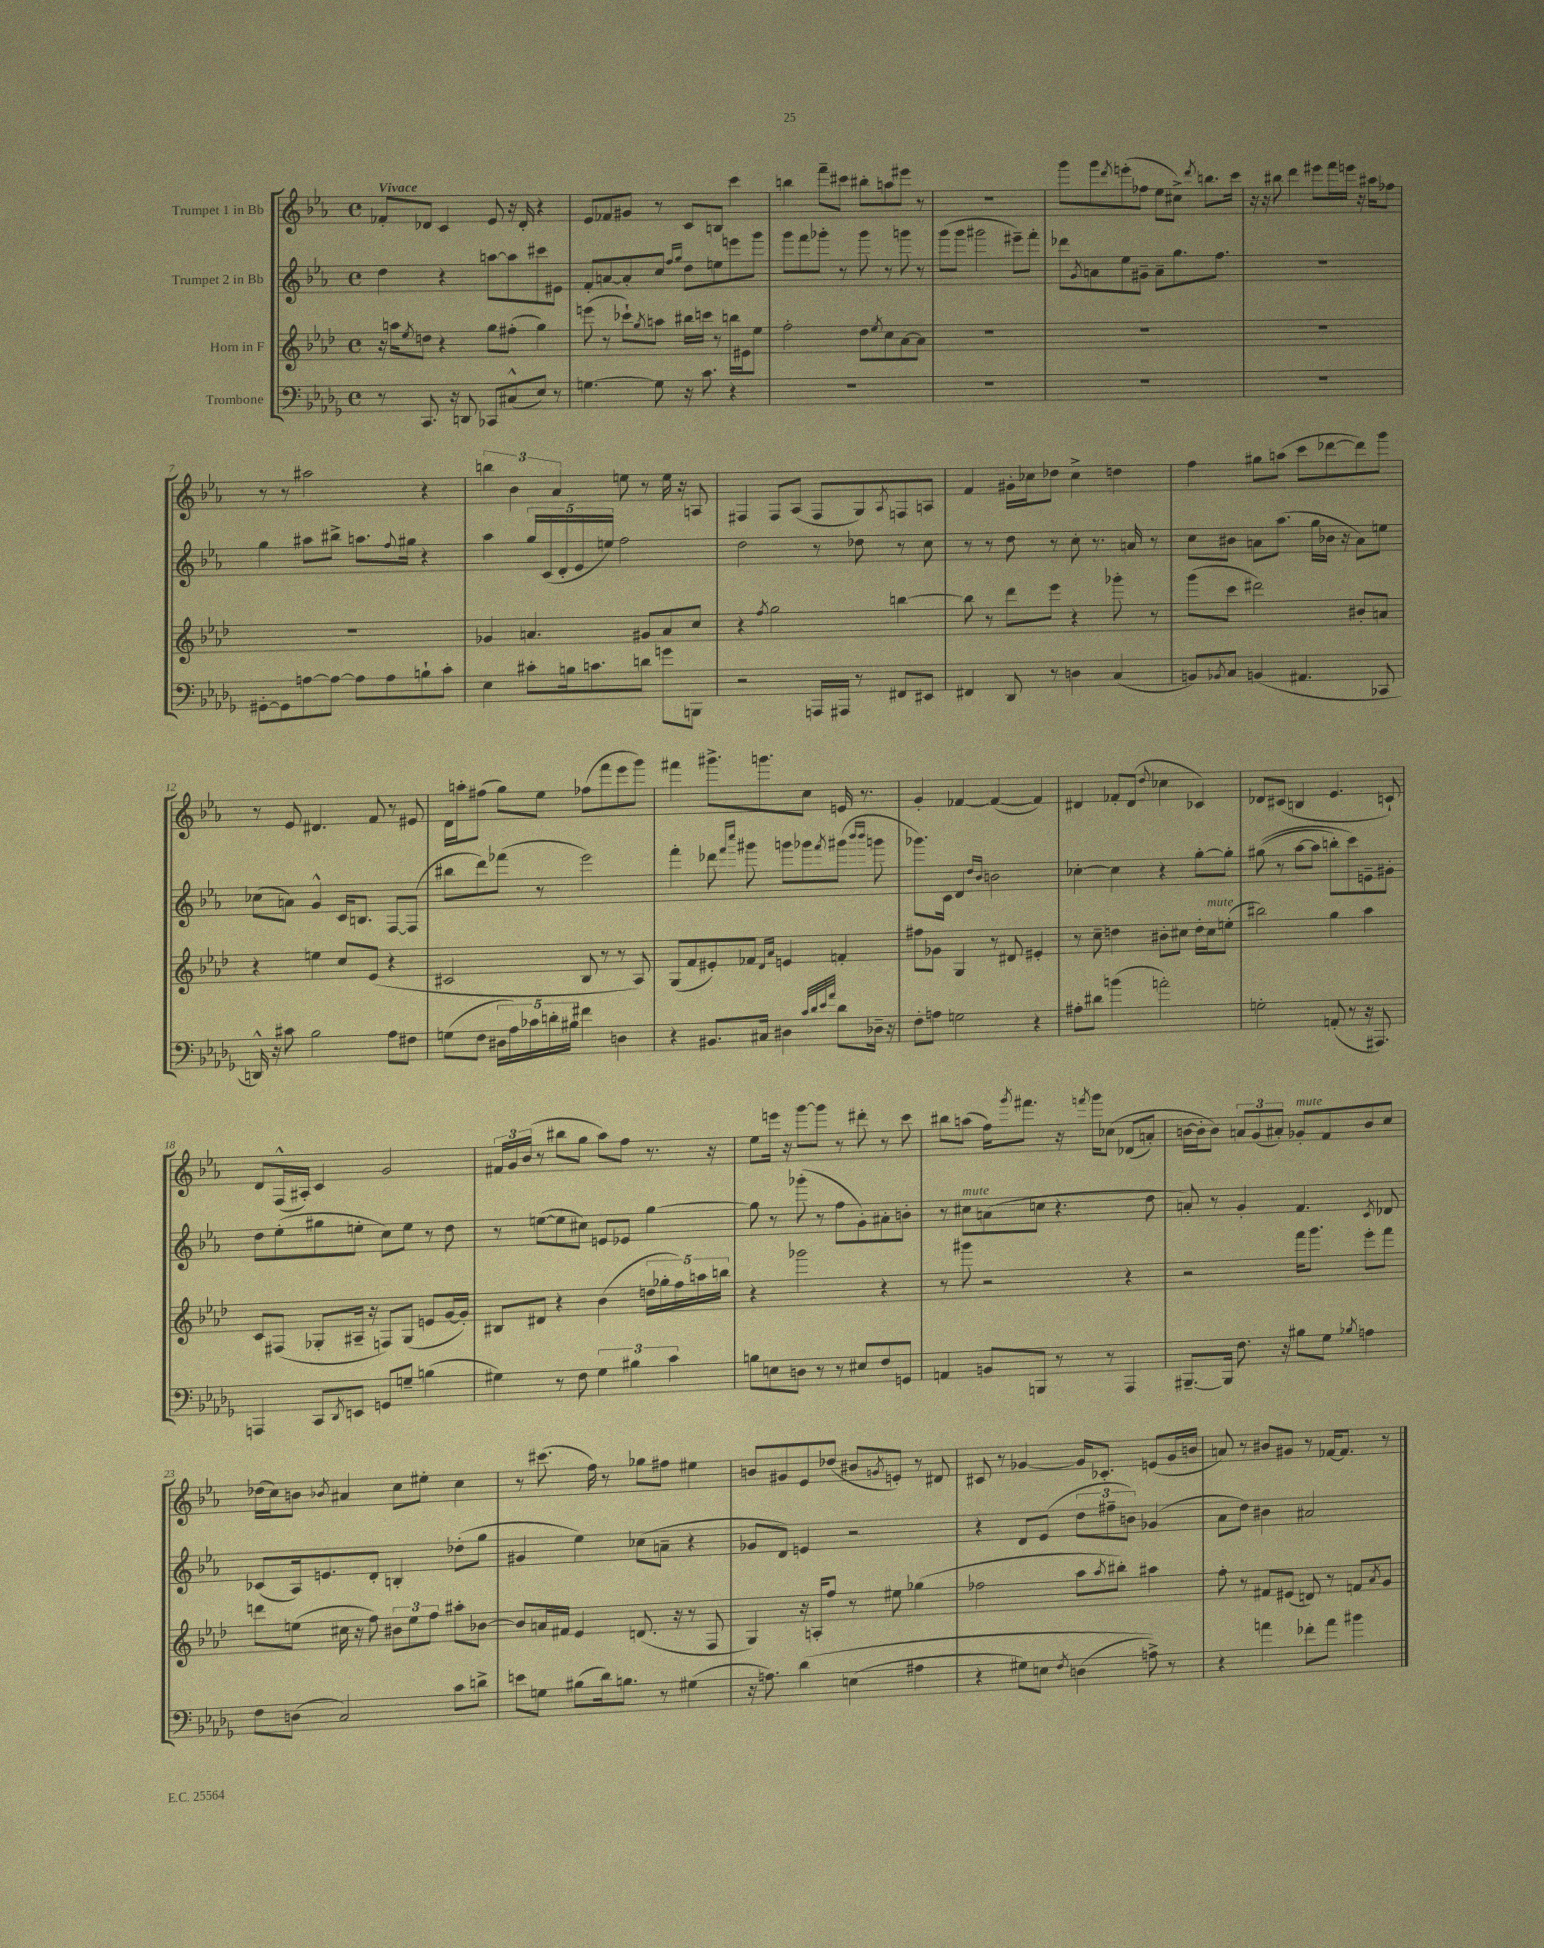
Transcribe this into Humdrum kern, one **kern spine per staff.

**kern	**kern	**kern	**kern
*staff4	*staff3	*staff2	*staff1
*clefF4	*clefG2	*clefG2	*clefG2
*k[b-e-a-d-g-]	*k[b-e-a-d-]	*k[b-e-a-]	*k[b-e-a-]
*M4/4	*M4/4	*M4/4	*M4/4
*met(c)	*met(c)	*met(c)	*met(c)
8r	16r	4dd\	8f-'/L
.	16aa\LK	.	.
.	8qee-/	.	.
8.CC/	8dd\J	.	8d-/J
.	4r	4r	4c/
16r	.	.	.
8DD/	.	.	.
8CC-/L	8gg\L	[8aa\L	8e-/
(8C#^^/	(8ff#'\J	8aa\]	16r
.	.	.	16d-'/
8E-/J)	4gg\)	8ccc#\	4r
8r	.	8e#\J	.
=	=	=	=
[4.G\	(8eee\	8f'/L	8e-/L
.	8r	[8a/	8f-/
.	8ccc-`\L)	8a'/]	8g#/J
.	8qgg/	.	.
8G\]	8aa\J	8cc/J	8r
.	.	16qqff/LL	.
.	.	16qqgg/JJ	.
16r	16bb#\LL	8dd\L	8c/L
8.c\	16ccc\JJ	.	.
.	8r	8ee\	8B/J
4r	16bb\LL	8eee\	4ccc\
.	16e#\J	.	.
.	8ee-\J	8ggg\J	.
=	=	=	=
1r	2ff'\	8ggg\L	4bb\
.	.	8fff\	.
.	.	8ggg-'\J	8fff~\L
.	.	8r	8ccc#\J
.	8dd-\L	8ggg-\	8bb#'\L
.	8qee-/	.	.
.	8cc\	8r	8aa\
.	[8a-\	8ggg\	8eee#\J
.	8a-\]J	8r	8r
=	=	=	=
1r	1r	(8ggg\L	1r
.	.	8ggg\J	.
.	.	2ggg#\	.
.	.	8eee#~\L)	.
.	.	8fff'\J	.
=	=	=	=
1r	1r	8ddd-\L	8ggg\L
.	.	8qg/	.
.	.	8a\	8ggg\
.	.	.	8qddd/
.	.	8ee-\	(8eee'\
.	.	8g#~\J	8ff-\J
.	.	8a~\L	8ee-\L
.	.	8.gg\	8cc#^\J)
.	.	.	8qddd/
.	.	.	8.bb\L
.	.	8.ff\J	.
.	.	.	16ccc\Jk
=	=	=	=
1r	1r	1r	16r
.	.	.	16r
.	.	.	8bb#\
.	.	.	4ddd\
.	.	.	8eee#\L
.	.	.	16fff\L
.	.	.	16eee\JJ
.	.	.	16r
.	.	.	16aa#\LK
.	.	.	8ff-\J
=	=	=	=
[8GG#'\L	1r	4gg\	8r
8GG#\]	.	.	8r
[8A\	.	8aa#\L	2aa#\
8A\_J	.	8bb#^\J	.
8A\]L	.	8.aa\L	.
8A\	.	.	.
.	.	8qqff/	.
.	.	16gg#\Jk	.
8B`\	.	4r	4r
8c'\J	.	.	.
=	=	=	=
4E-\	4g-/	4aa-\	6bb\
.	.	.	6b-\
8c#'\L	4.a/	20gg/LL	.
.	.	(20c/	.
.	.	.	6a-/
.	.	20d'/	.
16B\k	.	.	.
.	.	20e-/	.
8.c\	.	.	.
.	.	20ee/JJ)	.
.	.	2ff\	8ee\
8d\J	8g#/L	.	8r
8g\L	8a/	.	16ee\
.	.	.	16r
8BBB\J	8cc/J	.	8A/
=	=	=	=
2r	4r	2dd\	4F#/
.	8qff/	.	.
.	2gg\	.	8F#/L
.	.	.	(8A-/J
16AAA/LL	.	8r	8F#/L
16AAA#/JJ	.	.	.
8r	.	8dd-\	8G/)
.	.	.	8qA-/
8FF#/L	[4bb\	8r	8F/
8EE#/J	.	8cc\	8A/J
=	=	=	=
4FF#/	8bb\]	8r	4f/
.	8r	8r	.
8DD-/	8ddd-\L	8dd\	16g#'\LL
.	.	.	16cc-\J
8r	8eee-\J	8r	8dd-\J
4D\	4r	8cc'\	4cc-^\
.	.	8.r	.
(4C/	8ggg-'\	.	4dd\
.	.	16a/	.
.	8r	8r	.
=	=	=	=
8BB/L)	(8ggg\L	8cc\L	4ff\
8qBB-/	.	.	.
8C/J	8ccc\J	8b#\J	.
(4BB/	2ddd#\)	8a\L	8gg#\L
.	.	(8.aa-\J	(8aa\J
4.AA#/	.	.	8ccc\L
.	.	16gg\LL	.
.	.	16b-\JJ	[8ddd-\
.	.	16r	.
.	8b#'/L	8a\L)	8ddd-\])
8CC-/	8a/J	8ee\J	8ggg\J
=	=	=	=
16DD^^/)	4r	(8cc-\L	8r
16r	.	.	.
8c#\	.	8a\J)	8e-/
2B-\	4ee\	4g^^/	4.d#/
.	8cc/L	16c/LK	.
.	.	8.B/J	.
.	(8e-/J	.	8f/
8A-\L	4r	[8F/L	8r
8F#\J	.	(8F/]J	8e#/
=	=	=	=
(8G\L	2c#/	8bb#\L	16d\LL
.	.	.	16aa'\J
8F\J	.	8ddd\)	(8ff#\J
20D#\LL	.	(8fff-\J	8gg\L)
20A-\)	.	.	.
20c-\	.	.	.
.	.	8r	8ee-\J
20d'\	.	.	.
20B#\JJ	.	.	.
4f#\	8B-/	2eee-\)	(8ff-\L
.	8r	.	8fff\
4D\	8r	.	8eee-\
.	8A-/)	.	8ggg\J)
=	=	=	=
4r	(8G/L	4fff'\	4fff#\
.	8f/	.	.
8.BB#/L	8e#'/)	8ddd-\	8.ggg#^\L
.	.	16qqfff/LL	.
.	.	16qqcccc/JJ	.
.	8f-/J	8ggg#\	.
16C#/Jk	.	.	8.ggg\
.	16qqd-/LL	.	.
.	16qqa-/JJ	.	.
4D#\	4e/	8ggg\L	.
.	.	8ggg-\	8cc\J
32qqc/LLL	.	.	.
32qqd-/	.	.	.
32qqe-/	.	.	.
32qqa-/JJJ	.	8qfff/	.
8d-\L	4f'/	(8ggg#\J	16e/
.	.	.	8.r
.	.	16qqbbb-/LL	.
.	.	16qqbbb-/JJ	.
16D-~\Jk	.	8ggg\	.
16r	.	.	.
=	=	=	=
8F'\L	8ff#\L	8.ggg-\L)	4g'/
8A\J	8g-\J	.	.
.	.	16c\Jk	.
2G\	4G/	4d/	[4f-/
.	.	16qqdd/LL	.
.	.	16qqb-/JJ	.
.	8r	2b\	(4f-/_
.	8d#/	.	.
4r	4e#'/	.	4f-/])
=	=	=	=
8A#'\L	8r	[4cc-'\	4d#/
8d#\J	8cc~\	.	.
(4b\	4dd\	4cc-\]	8f-'/L
.	.	.	(8d#/J
.	.	.	8qqdd/
2a'\)	8b#'\L	4r	4cc-\
.	8cc#\J	.	.
.	16dd'\LL	[8gg'\L	4c-/)
.	16cc#\J	.	.
.	(8ee'\J	8gg'\]J	.
=	=	=	=
2G'\	2bb#\)	&((8gg#\	8d-/L
.	.	8r	(8c#/J
.	.	[8aa-\L	4B/
.	.	8aa-\]J	.
(8AA'/	4gg\	8bb'\L)	4.e-/
8r	.	8ccc\&)	.
16r	4aa-\	8e~\	.
8.AAA#/)	.	.	.
.	.	8g#'\J	8c`/)
=	=	=	=
4AAA/	8c/L	8dd\L	8d/L
.	(8F#/J	(8ee-'\	(16F^^/L
.	.	.	16A#'/JJ)
8CC/L	8G-'/L	8gg#\	4c/
8qDD-/	.	.	.
8EE/J	16A#~/Jk	8ee'\J	.
.	16r	.	.
8GG/L	8F/L)	8cc\L)	2g/
8G~/J	(8G-/J	8ee\J	.
(4B\	8e/L	8r	.
.	[16g/L	8dd\	.
.	16g'/]JJ)	.	.
=	=	=	=
4G#\)	8B#/L	8r	24f#/LL
.	.	.	24g/
.	.	.	(24b-/JJ
.	8d#/J	([8ee\L	8r
8r	4r	8ee\]	8bb#\L
8F\	.	8cc#\J)	8gg\J
6G#\	(4b-\	8e/L	8aa-\L)
.	.	8e-/J	8ff\J
6B#\	.	.	.
.	20dd\LL	[4gg\	8.r
.	20gg-'\	.	.
6c\	.	.	.
.	20ff\)	.	.
.	20aa\	.	.
.	.	.	16r
.	20bb\JJ	.	.
=	=	=	=
8B\L	4r	8gg\]	8ee-\L
8E\	.	8r	16eee\Jk
.	.	.	16r
8D\J	2ggg-\	(8ggg-'\	[8ggg\L
8r	.	8r	8ggg\]J
8r	.	8ff\L	8r
8E#/L	.	8g'\)	8ddd#'\
8F/	4r	8a#'\	8r
8GG/J	.	8b'\J	8ccc\
=	=	=	=
4AA/	8r	8r	8bb#\L
.	8ggg#\	8cc#\L	(8aa\J
8BB/L	2r	(8a\	16ff\LK)
.	.	.	8qggg/
.	.	.	8.fff#\J
8BBB/J	.	8cc\J	.
8r	.	4.r	16r
.	.	.	8qfff/
.	.	.	16ggg\LK
8r	.	.	&(8cc-\J
4AAA-/	4r	.	(8d-/L
.	.	8dd\	8a'/J)
=	=	=	=
[8.BBB#~/L	2r	8a'/)	[16b\LL
.	.	.	16b'\]J
.	.	8r	8b\J&)
16BBB#/]Jk	.	.	.
8.F\	.	4g'/	12a/L
.	.	.	(12g/
.	.	.	12a#'/J)
16r	.	.	.
8B#\L	16fff\LK	4.f/	8g-'/L
.	8.ggg\J	.	.
8G-\J	.	.	8f/
8qB-/	.	.	.
4A\	8eee-'\L	.	8b/
.	.	8qc/	.
.	8fff\J	8d-/	8cc/J
=	=	=	=
8F\L	8ddd\L	(8c-/L	(16dd-\LL
.	.	.	16cc\J)
(8D\J	(8ee\J	16A-/k)	8b\J
.	.	8.e/	.
.	.	.	8qb-/
2C/)	16cc#\	.	4a#/
.	16r	.	.
.	8ff\)	8d'/J	.
.	12b#\L	4B'/	8cc\L
.	12ee\	.	.
.	.	.	8ee#'\J
.	12ff\J	.	.
8c\L	8aa#'\L	(8dd-'\L	4cc\
8d^\J	[8b-\J	8gg\J	.
=	=	=	=
8e\L	8b-/]L	4g#/	8r
8G\J	16a/L	.	(8.ccc#\
.	16f#/JJ	.	.
(8B#\L	4e-/	4ee-\)	.
.	.	.	16ff\)
16d-\k)	.	.	8r
8.B\J	.	.	.
.	(8.d/	(8cc-\L	8gg-\L
8r	.	8a~\J	8ff#\J
.	16r	.	.
(4G#\	8r	4r	4ee#\
.	8F/	.	.
=	=	=	=
16r	4G/)	8g-/L	8b/L
8.A\)	.	.	.
.	.	8d/J)	8g#/
&(4d-\	16r	4e/	8e-/
.	16A'/LK	.	.
.	8ff/J	.	(8dd-/J
(4E\	8r	2r	8b#/L
.	.	.	8qg/
.	8ee#\	.	8e'/J)
4A#\	(4gg-\	.	8r
.	.	.	8d#/
=	=	=	=
4r	2ff-\	4r	8c#/
.	.	.	8r
8G#\L)	.	8d/L	[4g-/
8E\J	.	(8e-/J	.
8qF/	.	.	.
(4D\	8aa-\L	12dd\L	16g-/]LK
.	.	.	8.c-'/J
.	.	12ff#~\	.
.	8qaa-/	.	.
.	8bb#'\J)	.	.
.	.	12b\J)	.
8A^\)&)	4aa#\	(4g-/	(8e/L
8r	.	.	16g-/L
.	.	.	16b/JJ
=	=	=	=
4r	8ff'\	8a-\L	8a/)
.	8r	8dd\J)	8r
4a\	8f#/L	4b#\	8b#/L
.	(8e#/J	.	8g#/J
8f-'\L	8d/)	2a#/	8r
8a\J	8r	.	[16f-/LK
.	.	.	8.f-/]J
4b#\	8f/L	.	.
.	8qa-/	.	.
.	8g/J	.	8r
==	==	==	==
*-	*-	*-	*-
